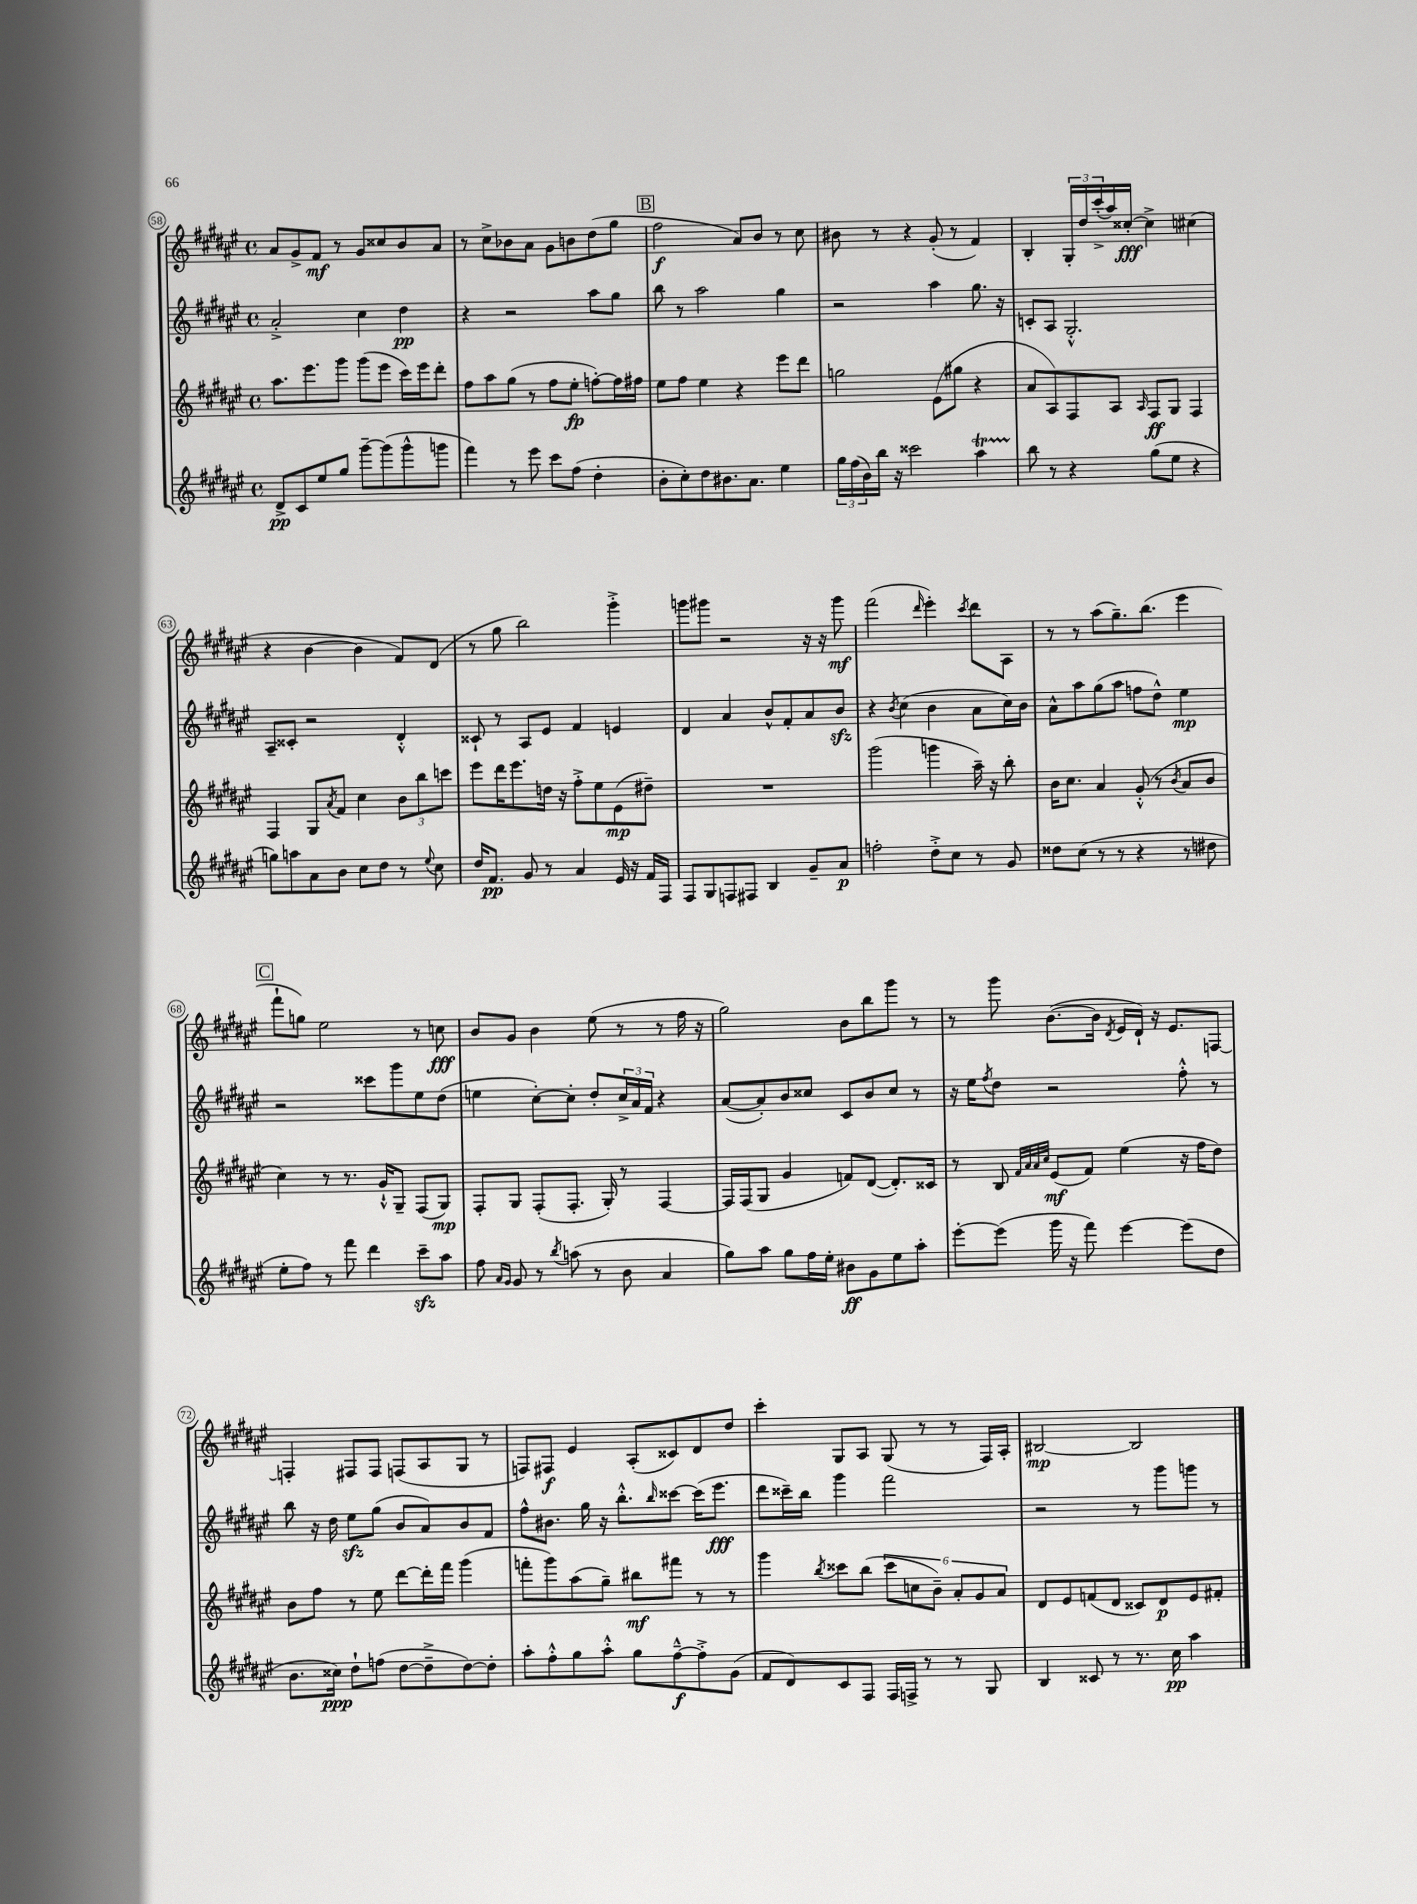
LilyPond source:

<<
\new StaffGroup <<
\new Staff = "s0" {
    \clef treble \key fis \major \defaultTimeSignature \time 4/4
    ais'8 gis'8-> fis'8\mf r8 gis'8 cisis''8 b'8 ais'8 |
    r8 cis''8-> bes'8 ais'8 gis'8 b'8 dis''8( gis''8 |
    \mark \markup { \box "B" } fis''2\f ais'8) b'8 r8 cis''8 |
    bis'8 r8 r4 gis'8-.( r8 fis'4) |
    b4-. \tuplet 3/2 { gis16-. dis''16 cis'''16-.->( } ais''16) cisis''16~-.\fff cisis''4-> cis''4( |
    r4 b'4~ b'4 fis'8) dis'8( |
    r8 gis''8 b''2) gis'''4-.-> |
    g'''8 gis'''8 r2 r16 r16 gis'''8\mf |
    fis'''2( \grace { dis'''16 } eis'''4-.) \acciaccatura { cis'''8 } dis'''8 ais8 |
    r8 r8 ais''8( gis''8.--) b''8.( eis'''4 |
    \mark \markup { \box "C" } fis'''8-! g''8) eis''2 r8 c''8\fff |
    b'8 gis'8 b'4 eis''8( r8 r8 fis''16 r16 |
    gis''2) b'8 b''8 gis'''8 r8 |
    r8 gis'''8 b'8.~( b'16 \acciaccatura { dis'8 } eis'16 dis'16-!) r16 eis'8. f8~ |
    f4-. fis8 fis8 f8( ais8 gis8 r8 |
    f8) fis8\f eis'4 ais8-.( cisis'8) dis'8 dis''8 |
    cis'''4-. gis8 ais8 gis8( r8 r8 fis16) ais16-. |
    bis2~\mp bis2 \bar "|." |
}
\new Staff = "s1" {
    \clef treble \key fis \major \defaultTimeSignature \time 4/4
    ais'2-.-> cis''4 dis''4\pp |
    r4 r2 ais''8 gis''8 |
    \mark \markup { \box "B" } b''8 r8 ais''2 gis''4 |
    r2 ais''4 gis''8. r16 |
    c'8-. ais8 gis2.-.-^ |
    ais8-- cisis'8-. r2 dis'4-.-^ |
    cisis'8-! r8 ais8 eis'8 fis'4 e'4 |
    dis'4 ais'4 b'8-^ fis'8-. ais'8 b'8\sfz |
    r4 \acciaccatura { b'8 } cis''4( b'4 ais'8 cis''16) b'16 |
    ais'8-^ ais''8 gis''8( ais''8 f''8 dis''8-^) eis''4\mp |
    \mark \markup { \box "C" } r2 cisis'''8 gis'''8 eis''8 dis''8( |
    e''4 cis''8~-.) cis''8-. dis''8-. \tuplet 3/2 { cis''16-> ais'16 fis'16 } r4 |
    ais'8~( ais'8-.) b'8 cisis''8 cis'8 b'8 cisis''8 r8 |
    r16 eis''16 \acciaccatura { fis''8 } dis''8 r2 fis''8-.-^ r8 |
    b''8 r16 dis''16 eis''8\sfz gis''8( b'8 ais'8) b'8 fis'8 |
    fis''8-^ bis'8. gis''16 r16 b''8.-.-^ \grace { b''16 } cisis'''8~ cisis'''16( eis'''8.\fff |
    dis'''8 cisis'''16--) b''16 gis'''4 fis'''2 |
    r2 r8 gis'''8 g'''8 r8 \bar "|." |
}
\new Staff = "s2" {
    \clef treble \key fis \major \defaultTimeSignature \time 4/4
    ais''8. eis'''8. gis'''8 gis'''8( eis'''8 cis'''16) eis'''16 dis'''8-. |
    fis''8 ais''8 gis''8( r8 fis''8 eis''8-.\fp f''8~-.) f''16 fis''16 |
    \mark \markup { \box "B" } eis''8 fis''8 eis''4 r4 eis'''8 dis'''8 |
    g''2 eis'8( gis''8 r4 |
    ais'8 ais8) fis8 ais8 \grace { ais16 } fis8\ff gis8 fis4 |
    fis4 gis8 \acciaccatura { ais'8 } fis'8 cis''4 \tuplet 3/2 { b'8 b''8 c'''8 } |
    eis'''8 dis'''16 eis'''8. d''16 r16 fis''8-.-> eis''8 eis'8\mp( dis''8--) |
    R1 |
    gis'''2( g'''4 ais''16--) r16 b''8-. |
    b'16 cis''8. ais'4 gis'8-.-^( r8 \acciaccatura { b'8 } ais'8 b'8 |
    \mark \markup { \box "C" } cis''4) r8 r8. gis'16-!-^ gis8-- fis8( gis8\mp) |
    fis8-. gis8 fis8-.( fis8.-. gis16-.) r8 fis4~ |
    fis16 fis16( gis8 gis'4 f'8) dis'8~( dis'8.-.) cisis'16 |
    r8 b8 \grace { fis'32 ais'32 ais'32 cis''32 } eis'8\mf( fis'8) eis''4( r16 fis''16 dis''8) |
    b'8 fis''8 r8 eis''8 dis'''8~ dis'''16-. fis'''16 gis'''4( |
    f'''8-. gis'''8) ais''8( gis''8--) bis''8\mf fis'''8 r8 r8 |
    gis'''4 \acciaccatura { b''8 } cisis'''8 b''8( \tuplet 6/4 { cisis'''8 c''8 b'8--) ais'8-. gis'8 ais'8 } |
    dis'8 eis'8 f'8( dis'8 cisis'8) dis'8\p eis'8 fis'8-. \bar "|." |
}
\new Staff = "s3" {
    \clef treble \key fis \major \defaultTimeSignature \time 4/4
    dis'8->\pp cis'8 eis''8 gis''8 gis'''8~-- gis'''8( gis'''8-^ g'''8 |
    fis'''4) r8 eis'''8 cis'''8 fis''8( dis''4-. |
    \mark \markup { \box "B" } b'8-. cis''8-.) dis''8 bis'8. ais'8. eis''4 |
    \tuplet 3/2 { gis''16 fis''16( b'16) } b''16 r16 cisis'''2 ais''4\startTrillSpan |
    b''8\stopTrillSpan r8 r4 gis''8( eis''8 r4 |
    g''8) a''8 ais'8 b'8 cis''8 dis''8 r8 \appoggiatura { eis''8 } cis''8 |
    dis''16 fis'8.\pp gis'8 r8 ais'4 eis'16 r16 fis'16 fis16 |
    fis8 gis8 f8 fis8 b4 gis'8-- ais'8\p |
    f''2-. dis''8-.-> cis''8 r8 gis'8 |
    disis''8 cis''8( r8 r8 r4 r8 dis''8 |
    \mark \markup { \box "C" } eis''8-. fis''8) r8 fis'''8 dis'''4 cis'''8--\sfz ais''8 |
    fis''8 \grace { ais'16 gis'16 } gis'8 r8 \acciaccatura { b''8 } a''8( r8 b'8 ais'4 |
    gis''8) ais''8 gis''8 fis''16 eis''16-. bis'8\ff gis'8 eis''8 ais''8-. |
    eis'''8~-. eis'''8( gis'''16 r16 fis'''8) eis'''4~ eis'''8( dis''8 |
    b'8. cisis''16\ppp) dis''8-! f''8( dis''8~ dis''8---> dis''8~) dis''8-. |
    ais''8-. fis''8-.-^ gis''8 ais''8-.-^ gis''8 fis''8~---^\f fis''8-.-> gis'8( |
    fis'8 dis'8) cis'8 fis8 fis16 f16-> r8 r8 gis8 |
    b4 cisis'8 r8 r8. cis''16\pp ais''4 \bar "|." |
}
>>
>>
\layout { \context { \Score currentBarNumber = #58 \override BarNumber.stencil = #(make-stencil-circler 0.1 0.3 ly:text-interface::print) } }
